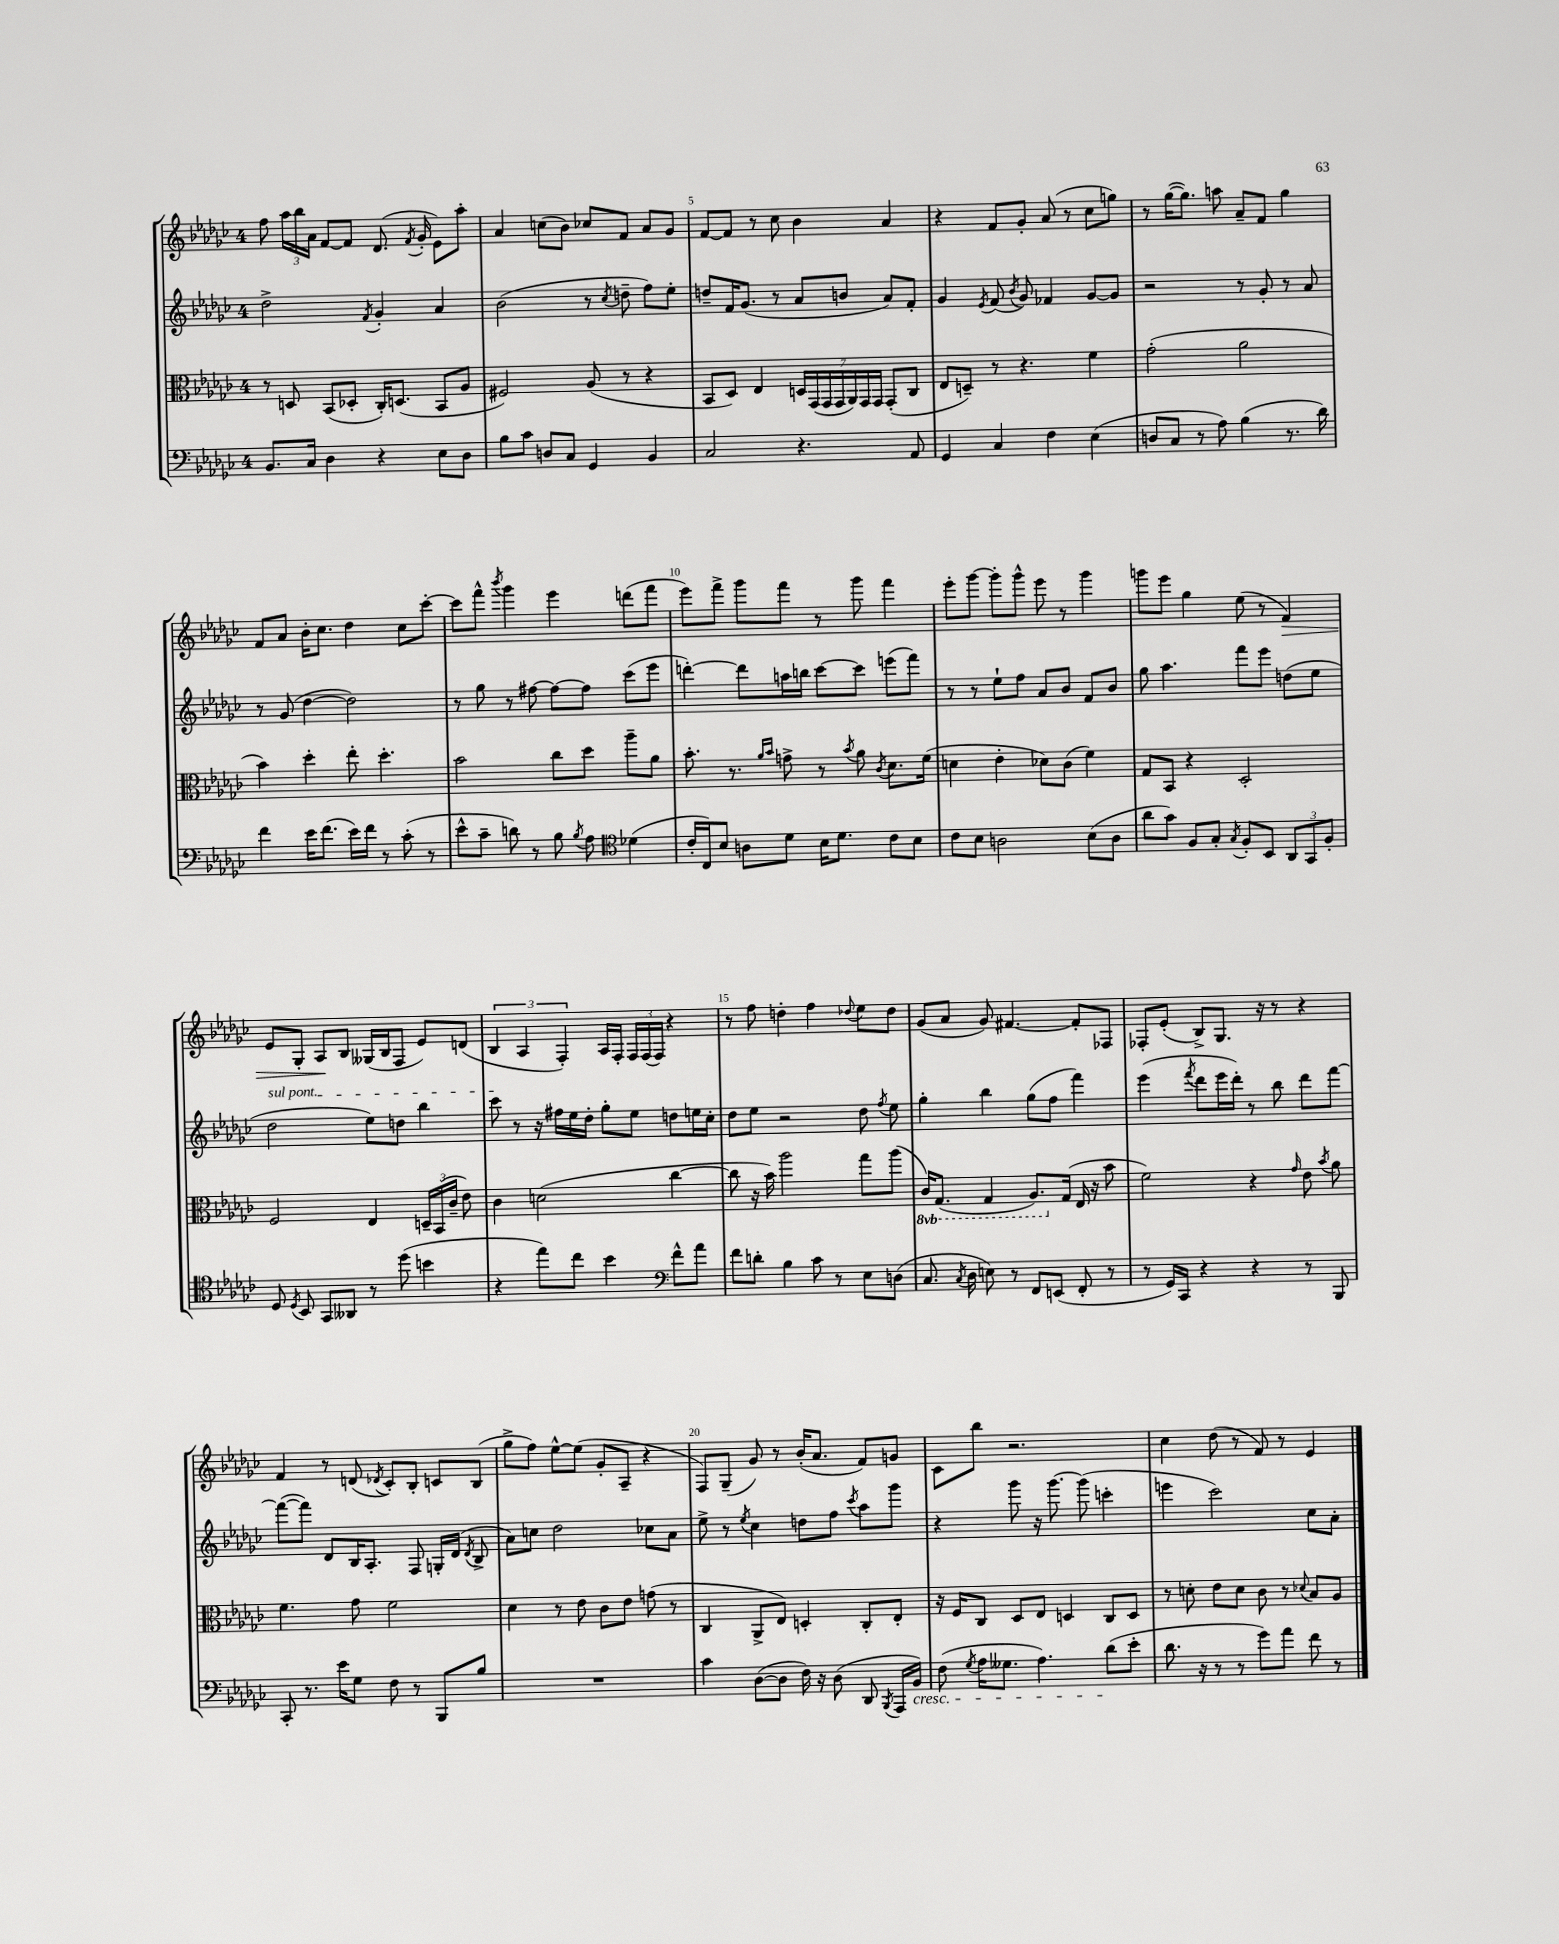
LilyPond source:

<<
\new StaffGroup <<
\new Staff = "s0" {
    \clef treble \key ges \major \once \override Staff.TimeSignature.style = #'single-digit \time 4/4
    \autoBeamOff f''8 \tuplet 3/2 { aes''16[ bes''16 aes'16] } f'8[~ f'8] des'8.( \acciaccatura { f'8 } ges'16-. ees'8[) aes''8]-. |
    aes'4 c''8[( bes'8]) ces''8[ f'8] aes'8[ ges'8] |
    f'8[~ f'8] r8 ces''8 bes'4 aes'4 |
    r4 f'8[ ges'8]-. aes'8( r8 ces''8[ g''8]) |
    r8 ges''16[~( ges''8.]) a''8 aes'8[-- f'8] ges''4 |
    f'8[ aes'8] bes'16[-. ces''8.] des''4 ces''8[ ces'''8]~-. |
    ces'''8[ f'''8]-^ \acciaccatura { bes'''8 } ges'''4 ees'''4 d'''8[( f'''8] |
    ees'''8[) f'''8]-> ges'''8[ f'''8] r8 ges'''8 f'''4 |
    ees'''8[-. ges'''8]~ ges'''8[-. ges'''8]-^ ees'''8 r8 ges'''4 |
    g'''8[ ees'''8] ges''4 ees''8( r8 f'4\>) |
    ees'8[ ges8]-. aes8[\! bes8] geses16[( bes16 f8] ees'8[) d'8]( |
    \tuplet 3/2 { bes4 aes4 f4-.) } aes16[ f16]-. \tuplet 3/2 { f16[ f16( f16]) } r4 |
    r8 f''8 d''4-. f''4 \appoggiatura { des''8 } ees''8[ des''8] |
    ges'8[( aes'8] ges'8) fis'4.~ fis'8[-. fes8] |
    fes8[-. ees'8]-.( bes8[->) ges8.] r16 r8 r4 |
    f'4 r8 d'8( \acciaccatura { des'8 } ces'8[-.) bes8]-. c'8[ bes8]( |
    ges''8[-> f''8]) ees''8[~-^ ees''8]( ges'8[-. aes8]-- r4 |
    f8[) ges8]--( ges'8) r8 bes'16[-.( aes'8.] f'8[) g'8] |
    ces'8[ bes''8] r2. |
    ces''4 des''8( r8 f'8) r8 ees'4 \bar "|." |
}
\new Staff = "s1" {
    \clef treble \key ges \major \once \override Staff.TimeSignature.style = #'single-digit \time 4/4
    \autoBeamOff des''2-> \acciaccatura { f'8 } ges'4-. aes'4 |
    bes'2( r8 \acciaccatura { ces''8 } d''8-- f''8[) ees''8]-. |
    d''8[-- f'16 ges'8.]( r8 aes'8[ b'8] aes'8[) f'8]-. |
    ges'4 \acciaccatura { ees'8 } f'8( \acciaccatura { bes'8 } ges'8) fes'4 ges'8[~ ges'8] |
    r2 r8 ges'8-. r8 aes'8 |
    r8 ges'8( des''4~ des''2) |
    r8 ges''8 r8 fis''8~ fis''8[~ fis''8] ces'''8[( ees'''8] |
    d'''4~-.) d'''8[ a''16 b''16] ces'''8[~ ces'''8] e'''8[( f'''8]) |
    r8 r8 ees''8[-! f''8] aes'8[ bes'8] f'8[ bes'8] |
    ges''8 aes''4. f'''8[ ees'''8] d''8[( ees''8] |
    \once \override TextSpanner.bound-details.left.text = \markup { \italic "sul pont." } des''2\startTextSpan ees''8[) d''8] bes''4 |
    ces'''8\stopTextSpan r8 r16 fis''16[ ees''16 des''16]-. ges''8[-. ees''8] d''8[ e''16 ces''16]-. |
    des''8[ ees''8] r2 des''8 \acciaccatura { f''8 } ees''8 |
    ges''4-. bes''4 ges''8[( f''8] f'''4) |
    ees'''4( \acciaccatura { f'''8 } des'''8[ ees'''16 des'''16]-.) r8 bes''8 des'''8[ f'''8]~ |
    f'''8[~( f'''8]) des'8[ bes16 aes8.]-. f8 g16[-. des'16]( \acciaccatura { des'8 } bes8-> |
    aes'8[) c''8] des''2 ces''8[ aes'8] |
    ees''8-> r8 \acciaccatura { ees''8 } ces''4 d''8[ f''8] \acciaccatura { ces'''8 } aes''8[ ges'''8] |
    r4 ges'''8 r16 ges'''8.~ ges'''8( c'''4-. |
    e'''4 ces'''2) ces''8[ aes'8]-. \bar "|." |
}
\new Staff = "s2" {
    \clef alto \key ges \major \once \override Staff.TimeSignature.style = #'single-digit \time 4/4 \set Staff.ottavationMarkups = #ottavation-simple-ordinals
    \autoBeamOff r8 d8 bes,8[( des8]-. ces16[-.) d8.]( bes,8[ aes8] |
    fis2) aes8( r8 r4 |
    bes,8[ des8]) ees4 \tuplet 7/4 { d16[ ges,16( ges,16 ges,16 aes,16) ges,16 ges,16] } ges,8[-.( ces8] |
    ees8[ d8]--) r8 r4. f'4 |
    ges'2-.( aes'2 |
    bes'4) des''4-. ees''8-. des''4.-. |
    bes'2 ces''8[ des''8] aes''8[-- aes'8] |
    bes'8.-. r8. \grace { aes'16[ bes'16] } g'8-> r8 \acciaccatura { bes'8 } aes'8 \acciaccatura { ces'8 } des'8.[ f'16]( |
    d'4 ees'4-. des'8[) ces'8]( f'4) |
    ges8[ bes,8] r4 des2-. |
    f2 ees4 \tuplet 3/2 { d16[-- bes,16( ces'16]-- } ees'8) |
    ces'4 d'2( ces''4~ |
    ces''8 r16 bes'16) aes''2 ges''8[ aes''8]( |
    \ottava #-1 ces16[) ges,8.]( ges,4 aes,8.[) \ottava #0 ges16]( ees16 r16 bes'8 |
    f'2) r4 \grace { ges'16 } ees'8 \acciaccatura { bes'8 } aes'8 |
    f'4. ges'8 f'2 |
    des'4 r8 ees'8 ces'8[ ees'8] g'8( r8 |
    ces4 aes,8[-> ees8]) d4-. ces8[-. ees8]-. |
    r16 f16[ ces8] des8[ ees8] d4 ces8[ d8] |
    r8 d'8-. ees'8[ d'8] ces'8 r8 \appoggiatura { des'8 } bes8[ aes8] \bar "|." |
}
\new Staff = "s3" {
    \clef bass \key ges \major \once \override Staff.TimeSignature.style = #'single-digit \time 4/4
    \autoBeamOff bes,8.[ ces16] des4 r4 ees8[ des8] |
    bes8[ ces'8] d8[ ces8] ges,4 bes,4 |
    ces2 r4. aes,8 |
    ges,4 ces4 f4 ees4( |
    d8[ ces8] r8 aes8) bes4( r8. des'16) |
    f'4 ees'16[ f'8.]( ees'16[) f'16] r8 ces'8-.( r8 |
    ees'8[-^ ces'8]-- d'8) r8 bes8 \acciaccatura { bes8 } aes8 \clef tenor des'4( |
    ces'16[-. ces16) bes8] a8[ des'8] bes16[ des'8.] ces'8[ bes8] |
    ces'8[ bes8] a2 bes8[( a8] |
    aes'8[ ges'8]) f8[ ges8]-. \acciaccatura { ges8 } f8[-. bes,8] \tuplet 3/2 { aes,8[ ges,8 f8]-. } |
    des8 \acciaccatura { des8 } bes,8 ges,8[ aeses,8] r8 des''8( b'4 |
    r4 ees''8[) ces''8] bes'4 \clef bass f'8[-^ aes'8] |
    f'8[ d'8]-. bes4 ces'8 r8 ees8[ d8]( |
    ces8. \acciaccatura { ces8 } des16 e8) r8 f,8[ e,8]( f,8-. r8 |
    r8 ges,16[) ces,16] r4 r4 r8 bes,,8 |
    ces,8-. r8. ees'16[ ges8] f8 r8 bes,,8[ bes8] |
    R1 |
    ces'4 des8[~( des8] f16) r16 des8( des,8 \acciaccatura { bes,,8 } aes,,16[ bes,16]\cresc) |
    f8( \acciaccatura { ges8 } aes16[ geses8.] aes4.) des'8[\!( ees'8]-. |
    des'8. r16 r8 r8 ges'8[) aes'8] f'8 r8 \bar "|." |
}
>>
>>
\layout { \context { \Score currentBarNumber = #3 \override BarNumber.break-visibility = ##(#f #t #t) barNumberVisibility = #(every-nth-bar-number-visible 5) } }
